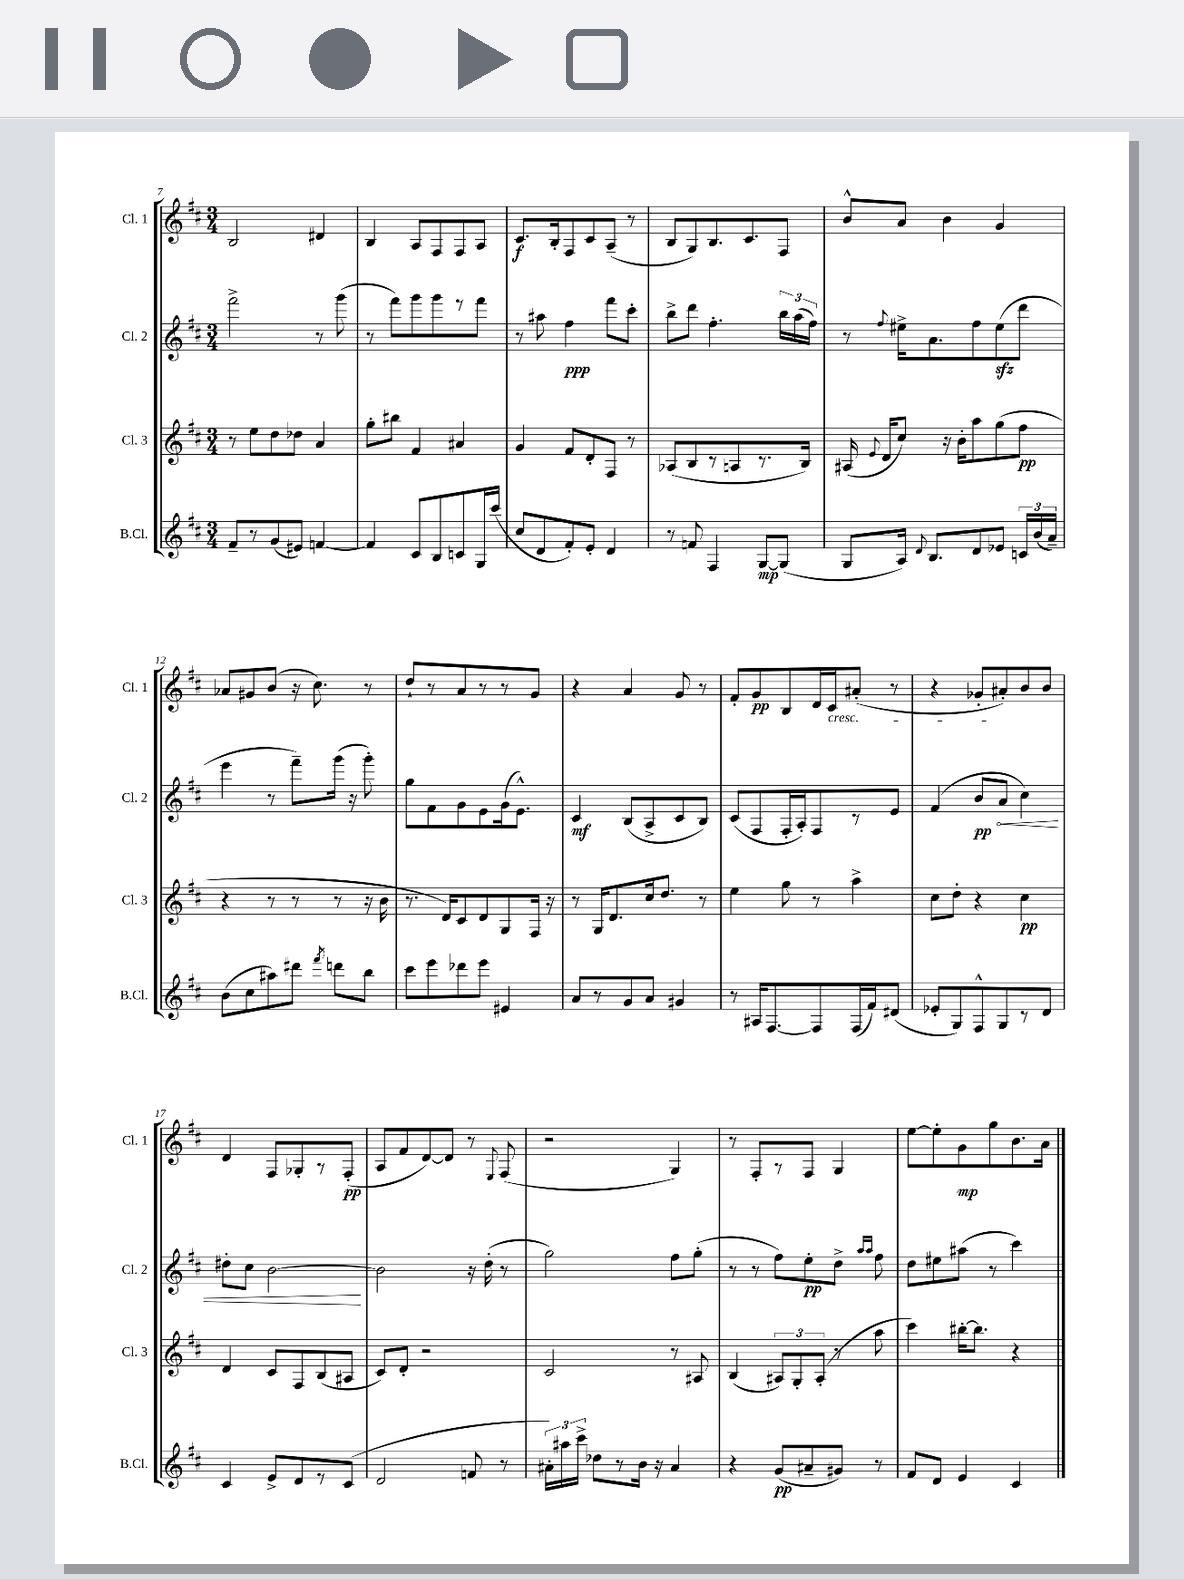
<<
\new StaffGroup <<
\new Staff = "s0" \with { instrumentName = "Cl. 1" shortInstrumentName = "Cl. 1" } {
    \clef treble \key d \major \numericTimeSignature \time 3/4
    \autoBeamOff b2 dis'4 |
    b4 a8[ fis8 fis8 a8] |
    cis'8.[\f b16-. fis8 cis'8 a8]--( r8 |
    b8[ g8) b8. cis'8. fis8] |
    b'8[-^ a'8] b'4 g'4 |
    aes'8[ gis'8 b'8]( r16 cis''8.) r8 |
    d''8[-! r8 a'8 r8 r8 g'8] |
    r4 a'4 g'8 r8 |
    fis'8[-. g'8\pp b8 d'16 cis'16\cresc ais'8]-.( r8 |
    r4 ges'8[-. ais'8-.\!) b'8 b'8] |
    d'4 fis8[ ges8-. r8 fis8]-.\pp( |
    a8[ fis'8 d'8~) d'8] r8 \appoggiatura { e8 } fis8( |
    r2 g4) |
    r8 fis8[-. r8 fis8] g4 |
    e''8[~ e''8-. g'8\mp g''8 b'8. a'16] \bar "|." |
}
\new Staff = "s1" \with { instrumentName = "Cl. 2" shortInstrumentName = "Cl. 2" } {
    \clef treble \key d \major \numericTimeSignature \time 3/4
    \autoBeamOff fis'''2-> r8 g'''8( |
    r8 fis'''8[) g'''8 g'''8 r8 fis'''8] |
    r8 ais''8 fis''4\ppp fis'''8[ cis'''8]-. |
    b''8[-> d'''8] fis''4.-. \tuplet 3/2 { b''16[ a''16( fis''16]) } |
    r8 \appoggiatura { fis''8 } eis''16[-> a'8. fis''8 eis''8\sfz( d'''8] |
    e'''4 r8 fis'''8[--) g'''16]( r16 g'''8-.) |
    g''8[ fis'8 g'8 e'8 g'16( e'8.]-^) |
    cis'4\mf b8[( a8-> cis'8 b8]) |
    cis'8[( fis8 fis16-. a16-.) fis8 r8 e'8] |
    fis'4( b'8[\pp \once \override Hairpin.circled-tip = ##t a'8]\< cis''4) |
    dis''8[-. cis''8] b'2~\! |
    b'2 r16 d''16-.( r8 |
    g''2) fis''8[ g''8]-.( |
    r8 r8 fis''8[) e''8-.\pp d''8]-> \grace { a''16[ a''16] } fis''8 |
    d''8[ eis''8 ais''8]( r8 cis'''4) \bar "|." |
}
\new Staff = "s2" \with { instrumentName = "Cl. 3" shortInstrumentName = "Cl. 3" } {
    \clef treble \key d \major \numericTimeSignature \time 3/4
    \autoBeamOff r8 e''8[ d''8 des''8] a'4 |
    g''8[-. bis''8] fis'4 ais'4 |
    g'4 fis'8[ d'8-. fis8] r8 |
    aes8[( b8 r8 a8 r8. b16]) |
    ais16( \appoggiatura { e'8 } d'16[ cis''8]) r16 b'16[-. a''8 g''8( fis''8]\pp |
    r4 r8 r8 r8 r16 b'16 |
    r8. d'16[) cis'8 d'8 g8 fis16] r16 |
    r8 g16[ d'8. cis''16 d''8.] r8 |
    e''4 g''8 r8 a''4-> |
    cis''8[ d''8]-. r4 cis''4\pp |
    d'4 cis'8[ fis8 b8( ais8] |
    cis'8[) d'8]-. r2 |
    cis'2 r8 ais8 |
    b4( \tuplet 3/2 { ais8[) g8-. ais8]-.( } r8 a''8 |
    cis'''4) bis''16[~-. bis''8.] r4 \bar "|." |
}
\new Staff = "s3" \with { instrumentName = "B.Cl." shortInstrumentName = "B.Cl." } {
    \clef treble \key d \major \numericTimeSignature \time 3/4
    \autoBeamOff fis'8[-- r8 g'8( eis'8]) f'4~ |
    f'4 cis'8[ b8 c'8 g16 cis'''16]( |
    cis''8[ d'8 fis'8-.) e'8]-. d'4 |
    r8 f'8 fis4 g8[~\mp g8]( |
    g8[ a16]) \appoggiatura { d'8 } b8.[ d'8 ees'8] \tuplet 3/2 { c'16[ b'16( a'16]--) } |
    b'8[( cis''8 ais''8) dis'''8] \acciaccatura { fis'''8 } d'''8[ b''8] |
    cis'''8[ e'''8 des'''8 e'''8] eis'4 |
    a'8[ r8 g'8 a'8] gis'4 |
    r8 ais16[ fis8.~ fis8 fis16( fis'16) dis'8]( |
    ees'8[-. g8) fis8-^ g8 r8 d'8] |
    cis'4 e'8[-> d'8 r8 cis'8]( |
    d'2 f'8 r8 |
    \tuplet 3/2 { ais'16[-.) ais''16 cis'''16]-> } des''8[ r8 b'16] r16 ais'4 |
    r4 g'8[\pp( ais'8-- gis'8]) r8 |
    fis'8[ d'8] e'4 cis'4 \bar "|." |
}
>>
>>
\layout { \context { \Score currentBarNumber = #7 } }
